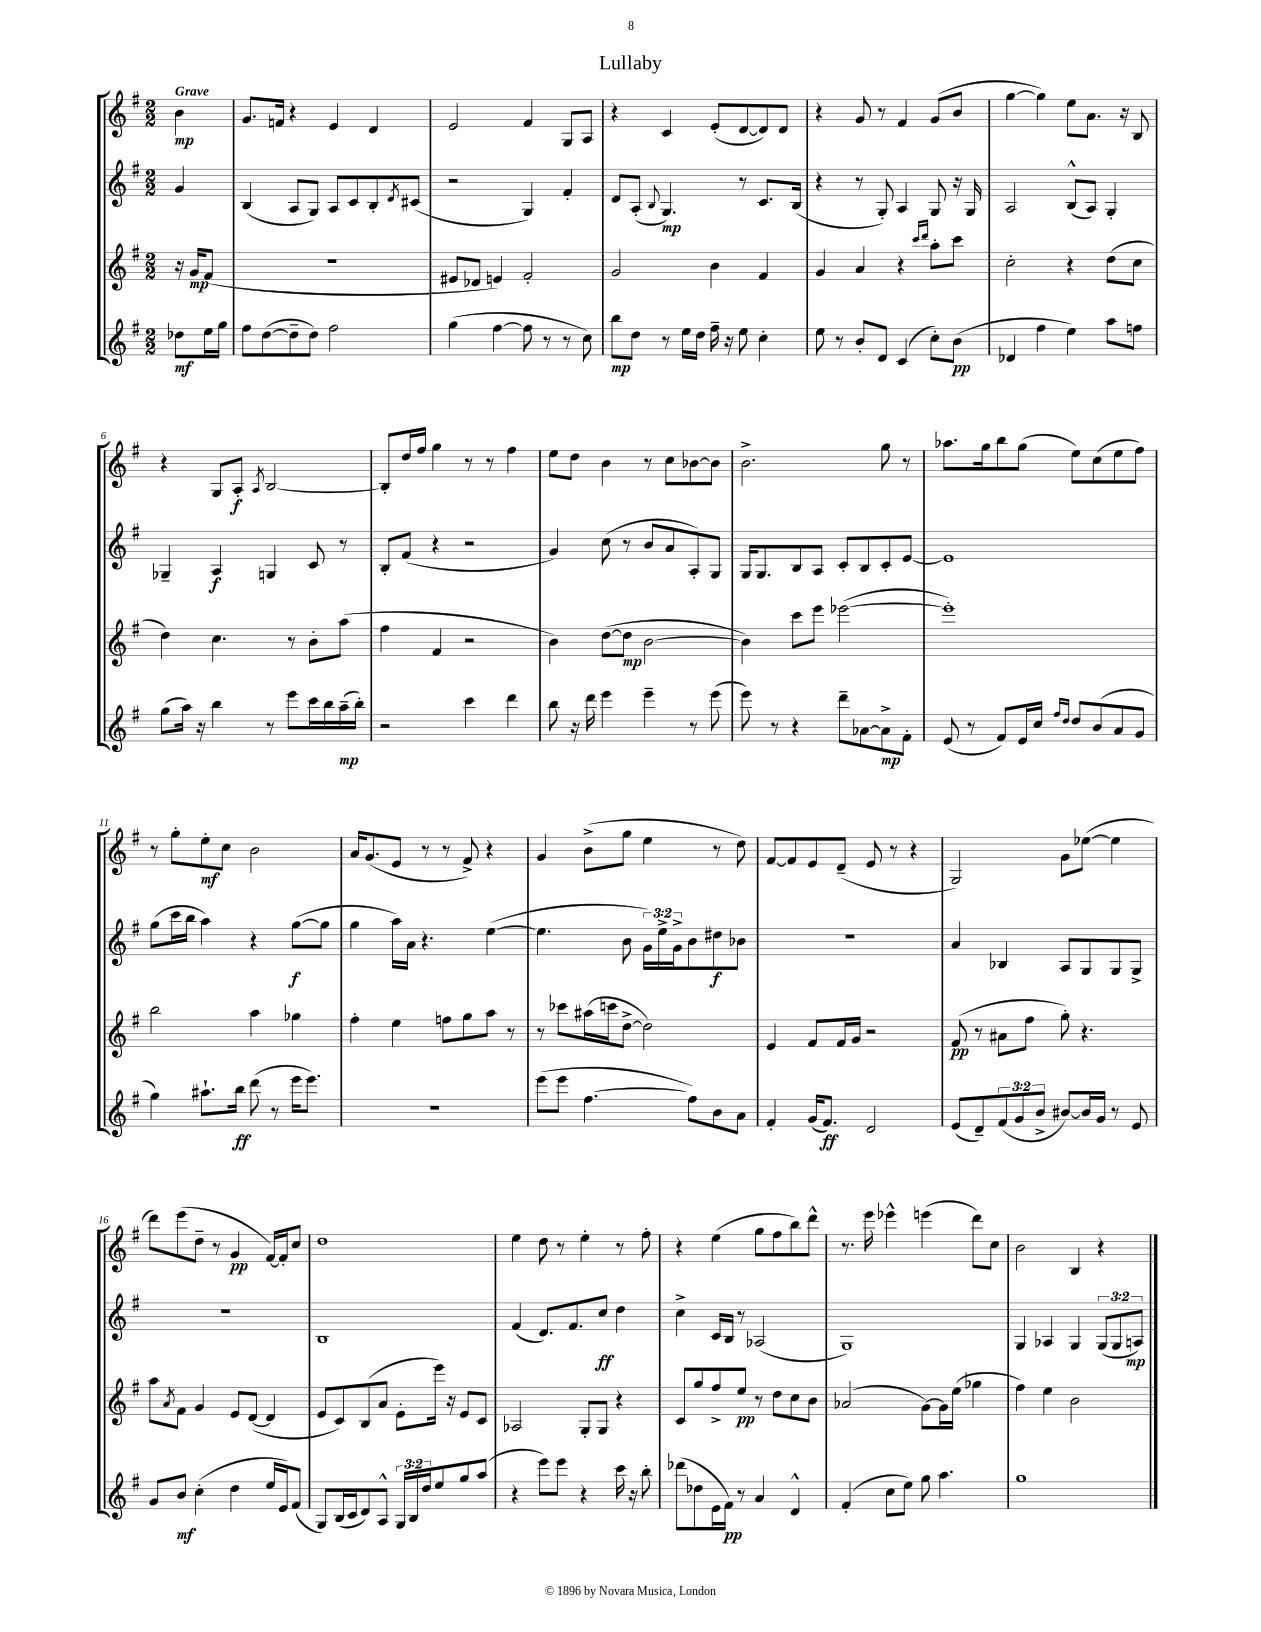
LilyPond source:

\header { title = "Lullaby" }
<<
\new StaffGroup <<
\new Staff = "s0" {
    \clef treble \key g \major \numericTimeSignature \time 2/2 \partial 4 \tempo "Grave"
    b'4\mp |
    g'8. f'16 r4 e'4 d'4 |
    e'2 fis'4 g8 a8 |
    r4 c'4 e'8-.( d'8~ d'8) d'8 |
    r4 g'8 r8 fis'4 g'8( b'8 |
    g''4~ g''4) e''8 a'8. r16 b8 |
    r4 g8 a8-.\f \acciaccatura { a8 } b2~ |
    b8-. d''16 fis''16 g''4 r8 r8 fis''4 |
    e''8 d''8 b'4 r8 c''8 bes'8~ bes'8 |
    b'2.-> g''8 r8 |
    aes''8. g''16 b''8 g''8( e''8) c''8( e''8 fis''8) |
    r8 g''8-. e''8-.\mf c''8 b'2 |
    a'16 g'8.( e'8 r8 r8 fis'8->) r4 |
    g'4 b'8->( g''8 e''4 r8 d''8) |
    fis'8~ fis'8 e'8 d'8--( e'8 r8 r4 |
    g2) g'8 ees''8~( ees''4 |
    d'''8) e'''8( d''8-- r8 g'4\pp fis'16~) fis'16-. c''8 |
    d''1 |
    e''4 d''8 r8 e''4-. r8 fis''8-. |
    r4 e''4( g''8 fis''8 b''8) d'''8-^ |
    r8. e'''16 ees'''4-^ e'''4( d'''8) c''8 |
    b'2 b4 r4 \bar "|." |
}
\new Staff = "s1" {
    \clef treble \key g \major \numericTimeSignature \time 2/2 \override Staff.TupletNumber.text = #tuplet-number::calc-fraction-text \partial 4
    g'4 |
    b4( a8 g8) a8 c'8 b8-. \acciaccatura { d'8 } cis'8( |
    r2 g4) fis'4-. |
    d'8 a8-.( \appoggiatura { b8 } g4.\mp) r8 c'8. b16( |
    r4 r8 g8-.) a4 g8 r16 g16 |
    a2 b8-^( a8) g4-. |
    ges4-- a4\f g4 c'8 r8 |
    b8-. fis'8( r4 r2 |
    g'4) c''8( r8 b'8 a'8 a8-.) g8 |
    g16 g8. b8 a8 c'8-. b8 c'8-. e'8~ |
    e'1 |
    g''8( c'''16 b''16 a''4) r4 g''8~\f( g''8 |
    g''4 a''16) a'16 r4. e''4~( |
    e''4. b'8 \tuplet 3/2 { g'16) e''16-> g'16-> } b'8 dis''8\f bes'8 |
    R1 |
    a'4 bes4 a8 g8 g8 g8-> |
    R1 |
    b1 |
    fis'4( d'8.) fis'8. c''8\ff d''4 |
    c''4-> c'16 b16 r8 aes2( |
    g1) |
    g4 aes4 g4 \tuplet 3/2 { g8( g8 a8\mp) } \bar "|." |
}
\new Staff = "s2" {
    \clef treble \key g \major \numericTimeSignature \time 2/2 \partial 4
    r16 g'16\mp fis'8( |
    R1 |
    eis'8 des'8 e'4) fis'2-. |
    g'2 b'4 fis'4 |
    g'4 a'4 r4 \grace { c'''16 d'''16 } a''8-. c'''8 |
    c''2-. r4 d''8( c''8 |
    d''4) c''4. r8 b'8-. a''8( |
    fis''4 fis'4 r2 |
    b'4) d''8~( d''8\mp b'2~ |
    b'4) c'''8 e'''8 ees'''2~( |
    ees'''1-.) |
    b''2 a''4 ges''4 |
    fis''4-. e''4 f''8 g''8 a''8 r8 |
    r8 ces'''8 ais''16( c'''16 d''8~-> d''2) |
    e'4 fis'8 fis'16 g'16 r2 |
    fis'8\pp( r8 ais'8 fis''8 g''8-.) r4. |
    a''8 \acciaccatura { a'8 } fis'8 g'4 e'8 d'8~( d'4 |
    e'8 c'8) b8( a'8 e'8-. e'''16) r16 e'8 c'8 |
    aes2 g8-. g8 r4 |
    c'8 g''8 fis''8-> e''8\pp r8 d''8 c''8 b'8 |
    aes'2( g'8~) g'16 e''16( ges''4 |
    fis''4) e''4 b'2 \bar "|." |
}
\new Staff = "s3" {
    \clef treble \key g \major \numericTimeSignature \time 2/2 \override Staff.TupletNumber.text = #tuplet-number::calc-fraction-text \partial 4
    des''8\mf e''16 g''16 |
    fis''8 d''8~( d''8-- d''8) fis''2 |
    g''4( fis''4~ fis''8 r8 r8 c''8) |
    b''8\mp d''8 r8 e''16 d''16 fis''16-- r16 e''8 c''4-. |
    e''8 r8 b'8-. d'8 c'4( c''8-.) b'8\pp( |
    des'4 fis''4 e''4) a''8 f''8 |
    g''8( a''16) r16 b''4 r8 e'''8 c'''16 b''16 a''16--\mp( b''16-.) |
    r2 c'''4 d'''4 |
    b''8 r16 d'''16 e'''4 e'''4-- r8 e'''8( |
    e'''8) r8 r4 d'''8-- aes'8~ aes'8->\mp fis'8-. |
    e'8( r8 fis'8) e'16 c''16 \grace { fis''16 d''16 } d''8 b'8( a'8 g'8 |
    g''4) ais''8.-! b''16\ff d'''8( r8 e'''16 e'''8.) |
    R1 |
    e'''8( e'''8 fis''4.~ fis''8) b'8 a'8 |
    fis'4-. g'16( fis'8.\ff) d'2 |
    e'8( d'8--) \tuplet 3/2 { fis'8( g'8 b'8-> } bis'8~) bis'16 g'16 r8 e'8 |
    g'8 b'8\mf c''4-.( d''4 e''16 e'16) fis'8( |
    g8) b16( c'16 d'8) a8-^ \tuplet 3/2 { g16 b16 d''16 } e''8 g''8 a''8( |
    r4 e'''8) e'''8 r4 c'''16 r16 b''8-. |
    des'''8( des''8 e'16 fis'16\pp) r8 a'4 d'4-^ |
    fis'4-.( c''8 e''8) g''8 a''4. |
    g''1 \bar "|." |
}
>>
>>
